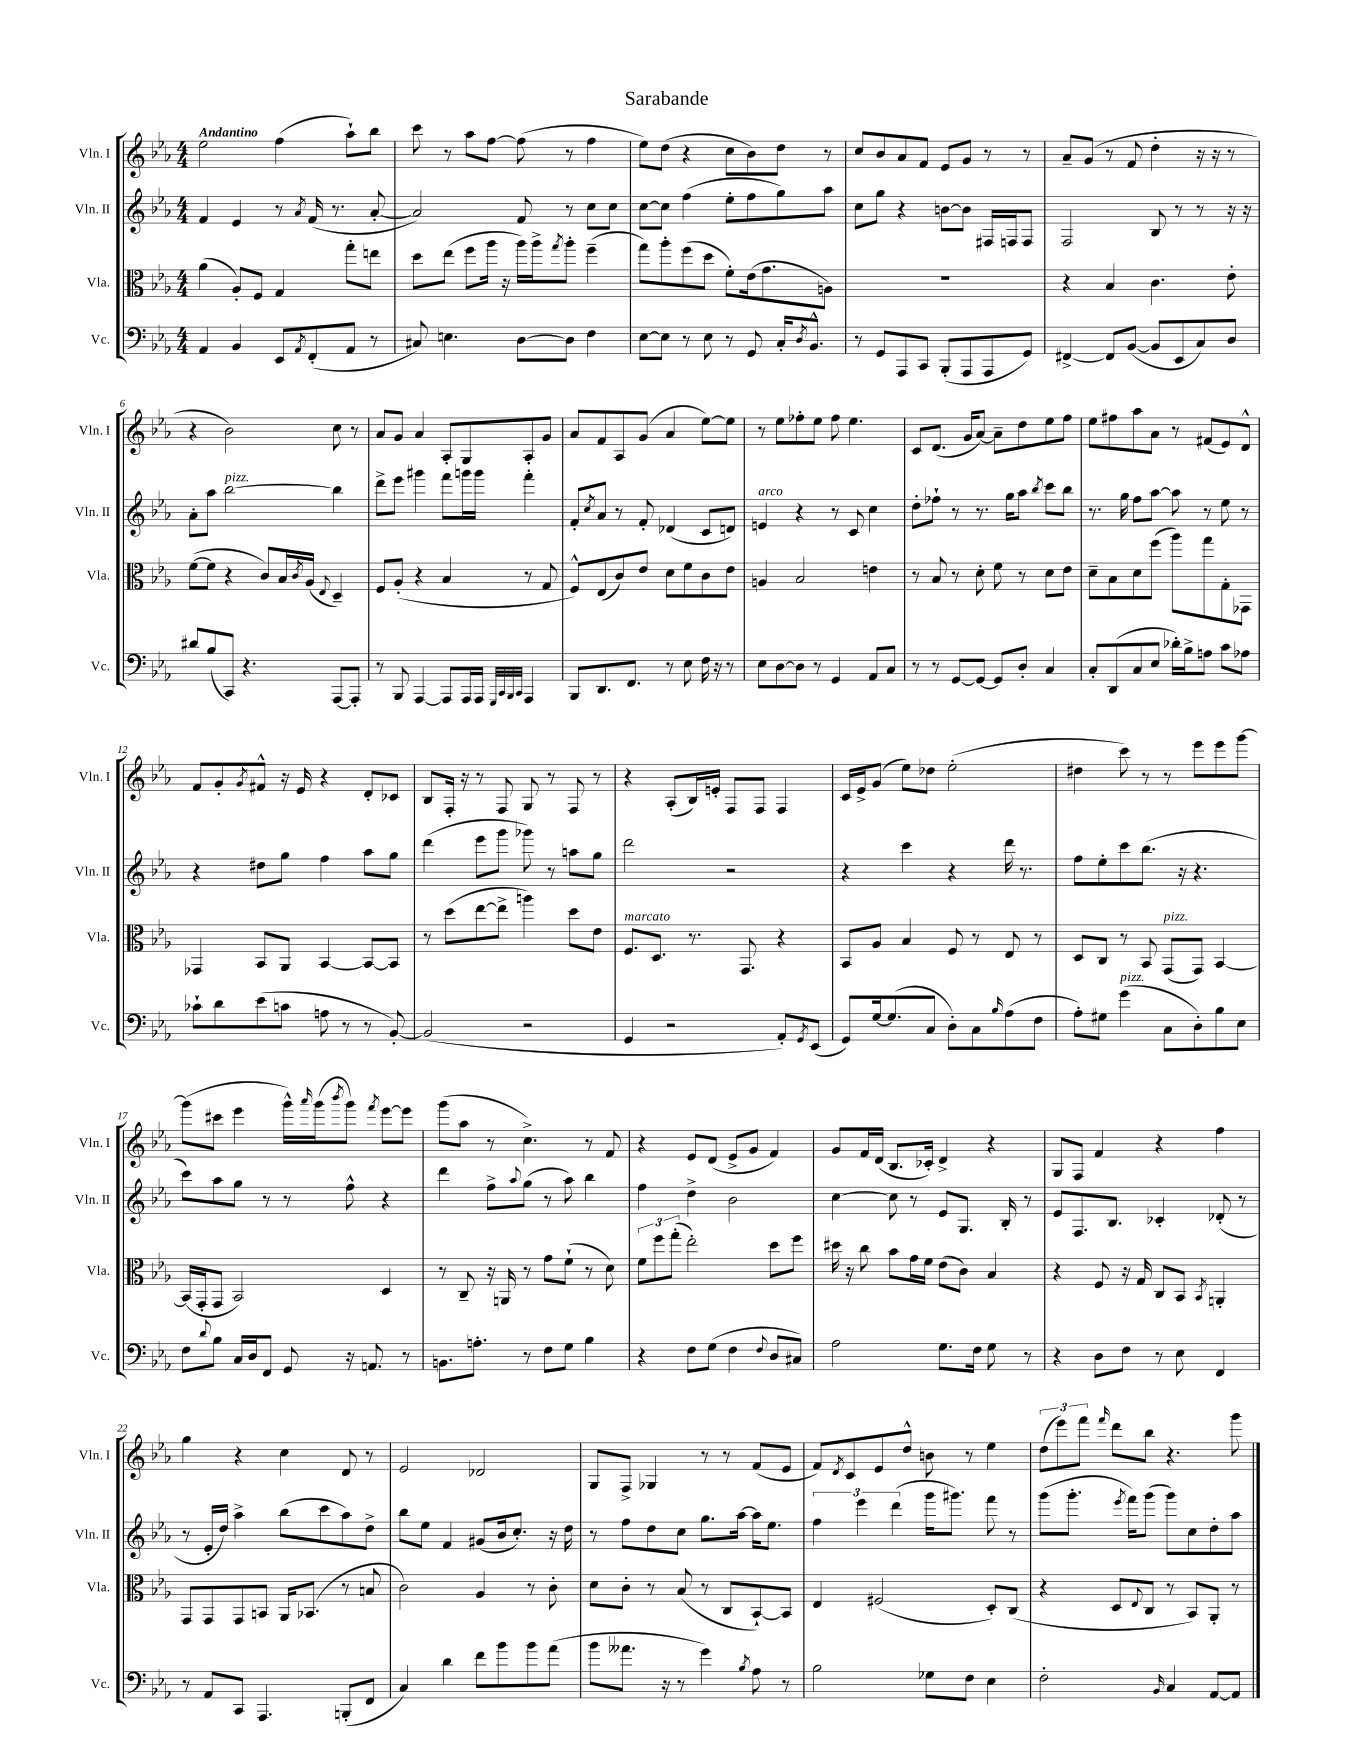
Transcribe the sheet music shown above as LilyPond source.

\header { title = "Sarabande" }
<<
\new StaffGroup <<
\new Staff = "s0" \with { instrumentName = "Vln. I" shortInstrumentName = "Vln. I" } {
    \clef treble \key ees \major \numericTimeSignature \time 4/4 \tempo "Andantino"
    ees''2 f''4( aes''8-!) bes''8 |
    c'''8 r8 aes''8 f''8~ f''8( r8 f''4 |
    ees''8) d''8( r4 c''8 bes'8) d''8 r8 |
    c''8 bes'8 aes'8 f'8 ees'8 g'8 r8 r8 |
    aes'8-- g'8( r8 f'8 d''4-. r16 r16 r8 |
    r4 bes'2) c''8 r8 |
    aes'8 g'8 aes'4 aes8-. g8 aes8-. g'8 |
    aes'8 f'8 aes8 g'8( aes'4 ees''8~) ees''8 |
    r8 ees''8 fes''8-. ees''8 fes''8 ees''4. |
    c'8 d'8.( g'16 aes'8~) aes'8-- d''8 ees''8 f''8 |
    ees''8 fis''8 aes''8 aes'8 r8 fis'8( ees'8) d'8-^ |
    f'8 g'8-. \acciaccatura { g'8 } fis'8-^ r16 ees'16 r4 d'8-. ces'8 |
    bes8 f16-. r16 r8 f8 g8 r8 f8 r8 |
    r4 aes8-.( bes16) e'16-. f8 f8 f4 |
    c'16 ees'16-> g'8( ees''8) des''8 ees''2-.( |
    dis''4 c'''8) r8 r8 ees'''8 ees'''8 g'''8~ |
    g'''8( cis'''8 ees'''4 g'''16-^) \grace { aes'''16 } g'''16( \acciaccatura { bes'''8 } g'''8) \acciaccatura { f'''8 } ees'''8~ ees'''8 |
    g'''8( aes''8 r8 c''4.->) r8 f'8 |
    r4 ees'8 d'8( ees'8-> g'8 f'4) |
    g'8 f'16 d'16( bes8. ces'16-.) d'4-> r4 |
    g8 f8 f'4 r4 f''4 |
    g''4 r4 c''4 d'8 r8 |
    ees'2 des'2 |
    g8 f8-> ges4 r8 r8 f'8( ees'8 |
    f'8) \acciaccatura { d'8 } c'8 ees'8 d''8-^ b'8 r8 ees''4 |
    \tuplet 3/2 { d''8( ees'''8) f'''8 } \grace { f'''16 } d'''8 bes''8 r4. g'''8 \bar "|." |
}
\new Staff = "s1" \with { instrumentName = "Vln. II" shortInstrumentName = "Vln. II" } {
    \clef treble \key ees \major \numericTimeSignature \time 4/4
    f'4 ees'4 r8 \acciaccatura { aes'8 } f'16( r8. aes'8~-. |
    aes'2) f'8 r8 c''8 c''8 |
    c''8~ c''8 f''4( ees''8-. f''8 g''8) aes''8 |
    c''8 g''8 r4 b'8~ b'8 fis16 f16 f8 |
    f2 bes8 r8 r8 r16 r16 |
    aes'8-. aes''8 bes''2~^\markup { \italic "pizz." } bes''4 |
    d'''8-> ees'''8 gis'''4 f'''8 g'''16 g'''16 f'''4-. |
    f'8-. \acciaccatura { c''8 } aes'8 r8 f'8-. des'4( c'8 d'8) |
    e'4^\markup { \italic "arco" } r4 r8 c'8 c''4 |
    d''8-. fes''8-! r8 r8. g''16 aes''8 \acciaccatura { bes''8 } c'''8 bes''8 |
    r8. g''16 f''8 aes''8~ aes''8 r8 ees''8 r8 |
    r4 dis''8 g''8 f''4 aes''8 g''8 |
    d'''4( ees'''8 g'''8 ges'''8) r8 a''8 g''8 |
    d'''2 r2 |
    r4 c'''4 r4 d'''16 r8. |
    f''8 ees''8-. c'''8 bes''8.( r16 r4. |
    c'''8) aes''8 g''8 r8 r8 f''8-^ r4 |
    d'''4 f''8-> \appoggiatura { aes''8 } g''8( r8 aes''8) bes''4 |
    f''4 d''4-> bes'2 |
    c''4~ c''8 r8 ees'8 g8. bes16-. r8 |
    ees'8 f8. bes8. ces'4-. des'8-.( r8 |
    r8 ees'16-. d''16) aes''4-> bes''8( c'''8 aes''8) d''8-> |
    bes''8 ees''8 f'4 gis'8( bes'16 c''8.-.) r16 d''16 |
    r8 f''8 d''8 c''8 g''8. aes''16~ aes''16 ees''8. |
    \tuplet 3/2 { f''4 ees'''4 d'''4( } g'''16 gis'''8.) f'''8 r8 |
    g'''8( g'''8.-. \acciaccatura { ees'''8 } f'''16) g'''8( g'''8) c''8 d''8-. aes''8 \bar "|." |
}
\new Staff = "s2" \with { instrumentName = "Vla." shortInstrumentName = "Vla." } {
    \clef alto \key ees \major \numericTimeSignature \time 4/4
    aes'4( aes8-.) f8 g4 g''8-. e''8 |
    d''8 ees''8( f''8 aes''16 r16 aes''16) aes''16-> \acciaccatura { g''8 } aes''8-. f''4--( |
    g''8) aes''8-. f''8( d''8 f'8-.) ees'16( g'8. a8) |
    R1 |
    r4 bes4 c'4. ees'8-. |
    f'8~( f'8 r4 c'8) bes16 \acciaccatura { c'8 } aes16( \appoggiatura { ees8 } d4--) |
    f8 aes8-.( r4 bes4 r8 g8 |
    f8-^) ees8( c'8) ees'8 d'8 f'8 c'8 ees'8 |
    a4 bes2 e'4 |
    r8 bes8 r8 d'8-. f'8 r8 d'8 ees'8 |
    d'8-- bes8 d'8 f''8( aes''8) g''8 g8-. ges,8 |
    ges,4 bes,8 aes,8 bes,4~ bes,8~ bes,8 |
    r8 d''8( ees''8~ ees''8-> a''4) d''8 ees'8 |
    f8.^\markup { \italic "marcato" } d8. r8. g,8. r4 |
    bes,8 aes8 bes4 f8 r8 ees8 r8 |
    d8 c8 r8 bes,8 g,8^\markup { \italic "pizz." }( g,8) bes,4~ |
    bes,16( g,16-. g,8 bes,2) d4 |
    r8 c8-- r16 a,16 r8 g'8 f'8-!( r8 d'8) |
    \tuplet 3/2 { f'8 f''8 g''8-.( } ees''2-.) d''8 f''8 |
    dis''16 r16 c''8 bes'8 g'16 f'16 ees'8( c'8) bes4 |
    r4 f8 r16 g16 c8 bes,8 \acciaccatura { bes,8 } a,4-. |
    g,8 g,8 g,8 b,8 aes,16 bes,8.( r8 b8 |
    c'2) aes4 r8 c'8-. |
    d'8 c'8-. r8 bes8( r8 c8 bes,8~-!) bes,8 |
    ees4 fis2( d8-.) c8( |
    r4 d8 \appoggiatura { ees8 } c8 r8 bes,8) aes,8-. r8 \bar "|." |
}
\new Staff = "s3" \with { instrumentName = "Vc." shortInstrumentName = "Vc." } {
    \clef bass \key ees \major \numericTimeSignature \time 4/4
    aes,4 bes,4 ees,8 \acciaccatura { aes,8 } f,8-.( aes,8 r8 |
    cis8) e4. d8~ d8 f4 |
    ees8~ ees8 r8 ees8 r8 g,8 c16-. \acciaccatura { d8 } bes,8.-^ |
    r8 g,8 aes,,8 c,8 bes,,8-.( aes,,8 aes,,8 g,8) |
    fis,4~-> fis,8 bes,8~( bes,8 ees,8 c8) d8 |
    dis'8 bes8( c,8) r4. aes,,8~ aes,,8-. |
    r8 bes,,8 aes,,4~ aes,,8 aes,,16 aes,,16 \grace { g,,32 c,32 bes,,32 c,32 } aes,,4 |
    bes,,8 d,8. f,8. r8 ees8 f16 r16 r8 |
    ees8 d8~ d8 r8 g,4 aes,8 c8 |
    r8 r8 g,8~ g,8~ g,8 d8-. c4 |
    c8-. d,8( c8 ees8 des'16-.) bes16-> a8 c'8 aes8 |
    ces'8-! d'8 ees'8( c'8 a8 r8 r8 bes,8~-.) |
    bes,2( r2 |
    g,4 r2 aes,8-.) \acciaccatura { g,8 } ees,8( |
    g,8) g16~ g8.( c8 d8-.) c8 \grace { bes16 } aes8( f8 |
    aes8-.) gis8 g'4^\markup { \italic "pizz." }( c8 d8-.) bes8 ees8 |
    f8 \appoggiatura { d'8 } bes8 c16 d16 f,8 g,8 r16 a,8. r8 |
    b,8. a8.-. r8 f8 g8 bes4 |
    r4 f8 g8( f4 \appoggiatura { f8 } d8 cis8) |
    aes2 g8. f16 g8 r8 |
    r4 d8 f8 r8 ees8 f,4 |
    r8 aes,8 c,8 aes,,4. b,,8-.( f,8 |
    c4) d'4 f'8 bes'8 bes'8 aes'8( |
    bes'8 aeses'8. r16 r8 g'4) \acciaccatura { bes8 } aes8 r8 |
    bes2 ges8 f8 ees4 |
    f2-. \grace { bes,16 } c4 aes,8~ aes,8 \bar "|." |
}
>>
>>
